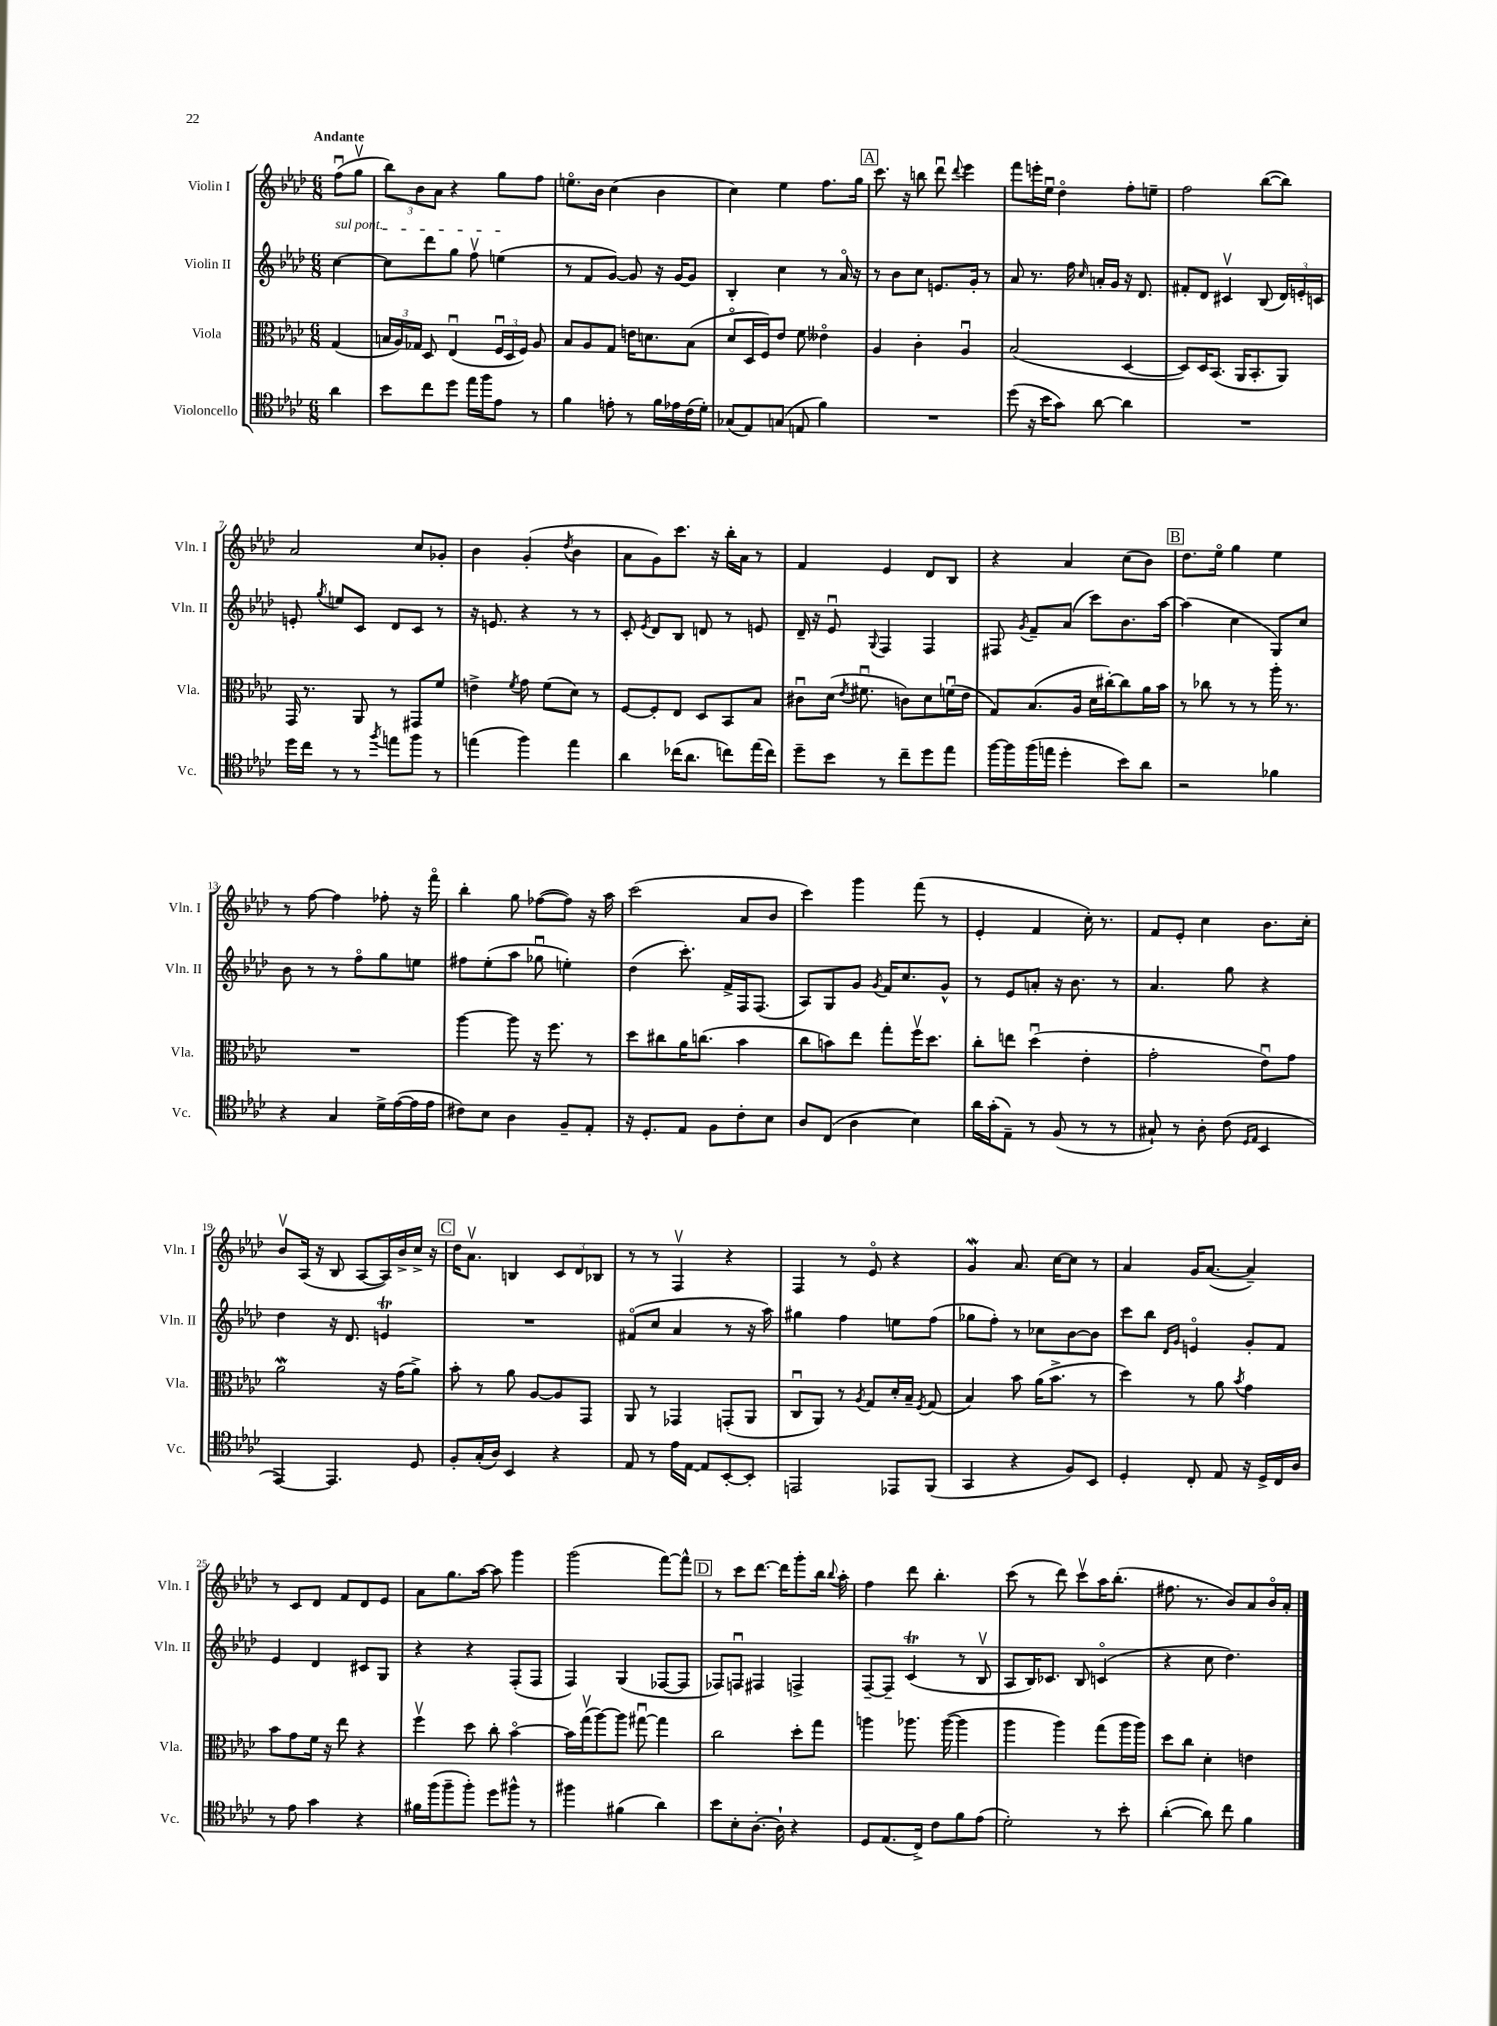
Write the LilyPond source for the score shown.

<<
\new StaffGroup <<
\new Staff = "s0" \with { instrumentName = "Violin I" shortInstrumentName = "Vln. I" } {
    \clef treble \key aes \major \numericTimeSignature \time 6/8 \partial 4 \tempo "Andante"
    \autoBeamOff f''8[\downbow( g''8]\upbow |
    \tuplet 3/2 { bes''8[) bes'8 aes'8] } r4 g''8[ f''8] |
    e''8.[\flageolet bes'16] c''4( bes'4 |
    c''4) ees''4 f''8.[ g''16] |
    \mark \markup { \box "A" } c'''8. r16 b''8 des'''8\downbow \appoggiatura { des'''8 } ees'''4 |
    f'''8[ e'''16-. ees''16]\downbow des''4\flageolet f''8[-. e''8]-- |
    f''2 bes''8[~( bes''8]) |
    aes'2 c''8[ ges'8]-. |
    bes'4 g'4-.( \acciaccatura { des''8 } bes'4 |
    aes'8[ g'8) c'''8.] r16 bes''16[-. aes'16] r8 |
    f'4 ees'4 des'8[ bes8] |
    r4 aes'4 c''8[( bes'8]) |
    \mark \markup { \box "B" } des''8.[ ees''16]\flageolet g''4 ees''4 |
    r8 f''8~ f''4 fes''8-. r16 f'''16\flageolet |
    bes''4-. g''8 fes''8[~( fes''8]) r16 aes''16 |
    c'''2( aes'8[ bes'8] |
    c'''4) g'''4 f'''8( r8 |
    ees'4-. f'4 c''16-.) r8. |
    f'8[ ees'8]-. c''4 bes'8.[ c''16]-. |
    bes'8[\upbow aes16]( r16 bes8 aes8[~ aes16) bes'16-> c''16]-> r16 |
    \mark \markup { \box "C" } des''16[ aes'8.]\upbow b4 \tuplet 3/2 { c'8[ des'8 bes8] } |
    r8 r8 f4\upbow r4 |
    f4 r8 ees'8\flageolet r4 |
    g'4\mordent aes'8. c''16[~ c''8] r8 |
    aes'4 g'16[ aes'8.]~( aes'4--) |
    r8 c'8[ des'8] f'8[ des'8 ees'8] |
    aes'8[ g''8. aes''16]~ aes''8 g'''4 |
    g'''2( f'''8[~) f'''8]-^ |
    \mark \markup { \box "D" } r8 c'''8[ des'''8.]~ des'''16[ g'''8-. bes''16] \appoggiatura { bes''8 } aes''16-. |
    f''4 des'''8 bes''4.-. |
    c'''8( r8 des'''8) c'''8[\upbow aes''16 bes''8.]-.( |
    fis''8. r8. bes'8[) aes'8 bes'16\flageolet aes'16]-. \bar "|." |
}
\new Staff = "s1" \with { instrumentName = "Violin II" shortInstrumentName = "Vln. II" } {
    \clef treble \key aes \major \numericTimeSignature \time 6/8 \partial 4
    \autoBeamOff \once \override TextSpanner.bound-details.left.text = \markup { \italic "sul pont." } c''4~\startTextSpan |
    c''8[ des'''8 g''8] f''8\upbow e''4\stopTextSpan( |
    r8 f'8[ g'8]~) g'8 r16 g'16[~ g'8] |
    bes4-. c''4 r8 aes'16\flageolet r16 |
    \mark \markup { \box "A" } r8 bes'8[ c''8] e'8.[ g'16]-. r8 |
    aes'8 r8. f''16 \grace { c''16 } a'16[-. g'16] r16 des'8. |
    fis'8[-. des'8] cis'4\upbow bes8( \tuplet 3/2 { des'16[) e'16-. c'16] } |
    e'8-. \acciaccatura { g''8 } e''8[ c'8] des'8[ c'8] r8 |
    r16 e'8. r4 r8 r8 |
    c'8-. \acciaccatura { ees'8 } des'8[ bes8] d'8 r8 e'8 |
    des'16-- r16 ees'8\downbow \appoggiatura { g8 } f4 f4 |
    fis8 \acciaccatura { g'8 } f'8[-- aes'8]( c'''8[) bes'8. aes''16]~ |
    \mark \markup { \box "B" } aes''4( c''4 g8[) c''8] |
    bes'8 r8 r8 f''8[\flageolet g''8 e''8] |
    fis''8[ ees''8-.( aes''8] ges''8\downbow e''4-.) |
    des''4( c'''8.-.) f'16[-> f16 f8.]( |
    aes8[) g8 g'8] \acciaccatura { g'8 } f'16[ c''8. g'8]-^ |
    r8 ees'8[ a'8]-. r16 bes'8. r8 |
    aes'4. g''8 r4 |
    des''4 r16 des'8. e'4\trill |
    \mark \markup { \box "C" } R2. |
    fis'8[\flageolet( c''8] aes'4 r8 r16 aes''16) |
    gis''4 f''4 e''8[ f''8]( |
    ges''8[ f''8]-.) r8 ces''8[ bes'8~ bes'8] |
    c'''8[ bes''8] \grace { des'16[ g'16] } e'4\flageolet g'8[-. f'8] |
    ees'4 des'4 cis'8[ g8] |
    r4 r4 f8[-.( f8] |
    f4) g4( fes8[~ fes8] |
    \mark \markup { \box "D" } fes8[) f8]\downbow fis4 f4-> |
    f8[~-- f8]-- c'4\trill( r8 bes8\upbow |
    aes8[ bes16) ces'8.] bes8 c'4\flageolet( |
    r4 c''8 des''4.) \bar "|." |
}
\new Staff = "s2" \with { instrumentName = "Viola" shortInstrumentName = "Vla." } {
    \clef alto \key aes \major \numericTimeSignature \time 6/8 \partial 4
    \autoBeamOff g4( |
    \tuplet 3/2 { b16[ aes16) ges16] } des8 ees4\downbow( \tuplet 3/2 { f16[\downbow des16 f16]) } aes8 |
    bes8[ aes8 g8] e'16[ d'8. bes8]( |
    des'8[\flageolet des16 f16) ees'8] f'8 eeses'4\flageolet |
    \mark \markup { \box "A" } aes4 c'4-. aes4\downbow |
    bes2( des4~ |
    des8[) des16 bes,8.]( aes,16[ bes,8.-. aes,8]) |
    g,16 r8. aes,8 r8 gis,8[ f'8] |
    e'4-> \acciaccatura { f'8 } g'8 f'8[( des'8]) r8 |
    f8[~ f8-. ees8] des8[ bes,8 bes8] |
    cis'8[\downbow des'16]( \acciaccatura { ees'8 } fis'8.\downbow c'8[) des'8 f'16\downbow( ees'16] |
    g8[) bes8.( aes16] des'16[ cis''16~-.) cis''8 aes'16 bes'16] |
    \mark \markup { \box "B" } r8 ces''8 r8 r8 aes''16-. r8. |
    R2. |
    aes''4~ aes''8 r16 f''8. r8 |
    des''8[ cis''8 aes'16 c''8.]( bes'4 |
    c''8[ b'8) ees''8] g''8[-. f''16\upbow des''8.] |
    c''8[-. e''8] des''4\downbow( ees'4-. |
    g'2-. ees'8[\downbow) g'8] |
    aes'2\mordent r16 g'16[( aes'8]->) |
    \mark \markup { \box "C" } bes'8-. r8 aes'8 aes8[~ aes8 g,8] |
    aes,8 r8 ges,4 g,8[-.( aes,8] |
    c8[\downbow aes,8]) r8 \acciaccatura { aes8 } g8[ des'16-. bes16]-- \acciaccatura { f8 } g8( |
    bes4) bes'8 aes'16[( bes'8.]-> r8 |
    des''4) r8 aes'8 \acciaccatura { bes'8 } g'4 |
    bes'8[ g'8 f'16] r16 ees''8 r4 |
    f''4\upbow des''8 c''8-. bes'4~\flageolet |
    bes'16[ g''16\upbow( aes''8~) aes''8] gis''8~\downbow gis''4 |
    \mark \markup { \box "D" } c''2 des''8[-. g''8] |
    a''4 aes''8. aes''16~( aes''4 |
    aes''4 aes''4) g''8[( aes''16 aes''16]) |
    des''8[ c''8] des'4-. e'4 \bar "|." |
}
\new Staff = "s3" \with { instrumentName = "Violoncello" shortInstrumentName = "Vc." } {
    \clef tenor \key aes \major \numericTimeSignature \time 6/8 \partial 4
    \autoBeamOff aes'4 |
    bes'8[ c''8 des''8] ees''16[ f''16 ees'8] r8 |
    f'4 e'8-. r8 f'16[ ees'16 c'16( des'16]-.) |
    ges8[( ees8) g8]( e8 f'4) |
    \mark \markup { \box "A" } R2. |
    des''8( r16 bes'16[ g'8]) aes'8~ aes'4 |
    R2. |
    des''16[ c''16] r8 r8 \acciaccatura { f''8 } e''8[ f''8] r8 |
    e''4( f''4) e''4 |
    aes'4 ces''16[( aes'8.] c''8[) ees''16( c''16]) |
    des''8[-- bes'8] r8 c''8[-- des''8 ees''8] |
    f''16[~ f''16 f''16( e''16] des''4-. bes'8[) aes'8] |
    \mark \markup { \box "B" } r2 fes'4 |
    r4 g4 des'16[-> ees'16~( ees'16 ees'16] |
    cis'8[) bes8] aes4 f8[-- ees8]-. |
    r16 des8.[-. ees8] f8[ c'8-. bes8] |
    aes8[ c8]( aes4 bes4) |
    aes'16[ g'16-.( ees8]--) r8 f8( r8 r8 |
    gis8-!) r8 aes8-. c'8( \grace { des16[ ees16] } bes,4 |
    ees,4~) ees,4. des8 |
    \mark \markup { \box "C" } f8[-. g16-.( aes16]) bes,4 r4 |
    ees8 r8 ees'16[ ees16]~ ees8[ bes,8~-. bes,8]-. |
    e,2 ees,8[ f,8]( |
    g,4 r4 f8[) bes,8] |
    des4-. c8-. ees8 r16 des16[-> c16 aes16] |
    r8 ees'8 g'4 r4 |
    fis'16[ f''16( f''8-- f''8]-.) des''8[ fis''8]-^ r8 |
    fis''4 fis'4( aes'4) |
    \mark \markup { \box "D" } bes'8[ bes8-. aes8.]~-. aes16-! r4 |
    des8[ ees8.( c16]->) c'8[ f'8 ees'8]( |
    des'2-.) r8 bes'8-. |
    aes'4~-.( aes'8) c''8 f'4 \bar "|." |
}
>>
>>
